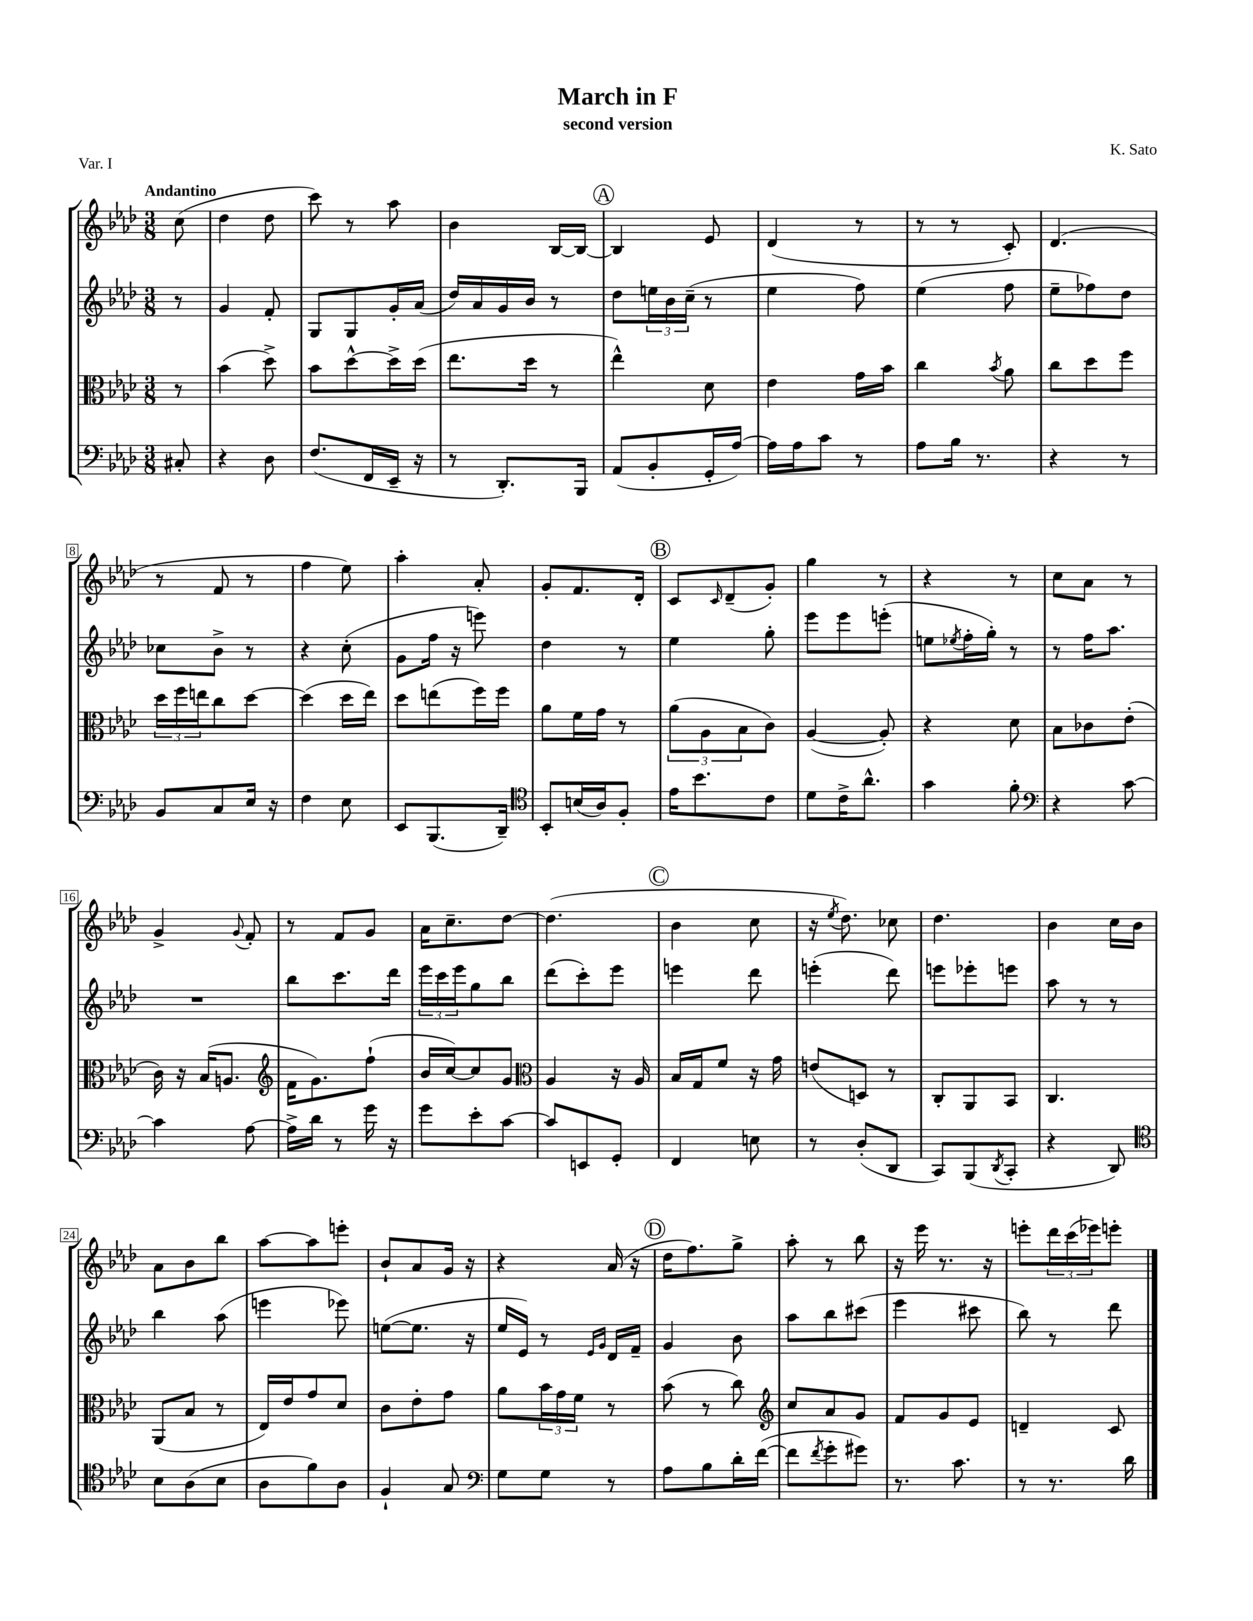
\header { title = "March in F" composer = "K. Sato" subtitle = "second version" piece = "Var. I" }
<<
\new StaffGroup <<
\new Staff = "s0" {
    \clef treble \key aes \major \numericTimeSignature \time 3/8 \partial 8 \tempo "Andantino"
    c''8( |
    des''4 des''8 |
    c'''8) r8 aes''8 |
    bes'4 bes16~ bes16~ |
    \mark \markup { \circle "A" } bes4 ees'8 |
    des'4( r8 |
    r8 r8 c'8-.) |
    des'4.( |
    r8 f'8 r8 |
    f''4 ees''8) |
    aes''4-. aes'8-. |
    g'8-. f'8. des'16-. |
    \mark \markup { \circle "B" } c'8 \grace { c'16 } des'8--( g'8-.) |
    g''4 r8 |
    r4 r8 |
    c''8 aes'8 r8 |
    g'4-> \appoggiatura { g'8 } f'8-. |
    r8 f'8 g'8 |
    aes'16 c''8.-- des''8~ |
    des''4.( |
    \mark \markup { \circle "C" } bes'4 c''8 |
    r16 \acciaccatura { ees''8 } des''8.) ces''8 |
    des''4. |
    bes'4 c''16 bes'16 |
    aes'8 bes'8 bes''8 |
    aes''8~ aes''8 e'''8-. |
    bes'8-! aes'8 g'16 r16 |
    r4 aes'16( r16 |
    \mark \markup { \circle "D" } des''16 f''8.) g''8-> |
    aes''8-. r8 bes''8 |
    r16 ees'''16 r8. r16 |
    e'''8-. \tuplet 3/2 { des'''16 c'''16( ees'''16) } e'''8-. \bar "|." |
}
\new Staff = "s1" {
    \clef treble \key aes \major \numericTimeSignature \time 3/8 \partial 8
    r8 |
    g'4 f'8-. |
    g8 g8 g'16-. aes'16( |
    des''16) aes'16 g'16 bes'16 r8 |
    \mark \markup { \circle "A" } des''8 \tuplet 3/2 { e''16 bes'16 c''16--( } r8 |
    ees''4 f''8) |
    ees''4( f''8 |
    ees''8-- fes''8) des''8 |
    ces''8 bes'8-> r8 |
    r4 c''8-.( |
    g'8 f''16 r16 e'''8) |
    des''4 r8 |
    \mark \markup { \circle "B" } ees''4 g''8-. |
    ees'''8 ees'''8 e'''8-.( |
    e''8 \acciaccatura { ees''8 } f''16-. g''16-.) r8 |
    r8 f''16 aes''8. |
    R4. |
    bes''8 c'''8. des'''16 |
    \tuplet 3/2 { ees'''16 c'''16 ees'''16 } g''8 bes''8 |
    des'''8( c'''8-.) ees'''8 |
    \mark \markup { \circle "C" } e'''4 des'''8 |
    e'''4-.( des'''8) |
    e'''8 ees'''8-. e'''8 |
    aes''8 r8 r8 |
    bes''4 aes''8( |
    e'''4 ees'''8) |
    e''8~( e''8. r16 |
    ees''16 ees'16) r8 \grace { ees'16 g'16 } des'16 f'16-- |
    \mark \markup { \circle "D" } g'4 bes'8 |
    aes''8 bes''8 cis'''8( |
    ees'''4 cis'''8 |
    bes''8) r8 des'''8 \bar "|." |
}
\new Staff = "s2" {
    \clef alto \key aes \major \numericTimeSignature \time 3/8 \partial 8
    r8 |
    bes'4( des''8->) |
    bes'8 des''8~-^ des''16-> des''16( |
    ees''8. des''16 r8 |
    \mark \markup { \circle "A" } ees''4-^) des'8 |
    ees'4 g'16 bes'16 |
    c''4 \acciaccatura { bes'8 } aes'8 |
    c''8 des''8 f''8 |
    \tuplet 3/2 { des''16 f''16 e''16 } c''8 des''8~ |
    des''4( des''16 ees''16) |
    des''8 e''8( f''16) f''16 |
    aes'8 f'16 g'16 r8 |
    \mark \markup { \circle "B" } \tuplet 3/2 { aes'8( aes8 bes8 } c'8) |
    aes4~( aes8-.) |
    r4 des'8 |
    bes8 ces'8 ees'8-.( |
    c'16) r16 bes16( a8. |
    \clef treble f'16 g'8.) f''8-!( |
    bes'16 c''16~) c''8 g'8 |
    \clef alto aes4 r16 aes16 |
    \mark \markup { \circle "C" } bes16 g16 f'8 r16 g'16 |
    e'8( d8) r8 |
    c8-. aes,8 bes,8 |
    c4. |
    aes,8( bes8 r8 |
    ees16) ees'16 g'8 des'8 |
    c'8 ees'8-. g'8 |
    aes'8 \tuplet 3/2 { bes'16 g'16 f'16 } r8 |
    \mark \markup { \circle "D" } bes'8( r8 c''8) |
    \clef treble c''8 aes'8 g'8 |
    f'8 g'8 ees'8 |
    d'4-- c'8 \bar "|." |
}
\new Staff = "s3" {
    \clef bass \key aes \major \numericTimeSignature \time 3/8 \partial 8
    cis8-. |
    r4 des8 |
    f8.( f,16 ees,16-- r16 |
    r8 des,8.-.) bes,,16 |
    \mark \markup { \circle "A" } aes,8( bes,8-. g,16-. aes16~) |
    aes16 aes16 c'8 r8 |
    aes8 bes16 r8. |
    r4 r8 |
    bes,8 c8 ees16 r16 |
    f4 ees8 |
    ees,8 bes,,8.( des,16--) |
    \clef tenor bes,8-. b16( aes16) f8-. |
    \mark \markup { \circle "B" } ees'16 bes'8. c'8 |
    des'8 c'16-> aes'8.-^ |
    g'4 f'8-. |
    \clef bass r4 c'8~ |
    c'4 aes8~ |
    aes16-> des'16 r8 g'16 r16 |
    g'8 ees'8-. c'8~ |
    c'8 e,8 g,8-. |
    \mark \markup { \circle "C" } f,4 e8 |
    r8 des8-.( des,8 |
    c,8) bes,,8( \acciaccatura { des,8 } c,8-. |
    r4 des,8) |
    \clef tenor bes8 aes8( bes8 |
    aes8 f'8) aes8 |
    f4-! g8 |
    \clef bass g8 g8 r8 |
    \mark \markup { \circle "D" } aes8 bes8 des'16-. f'16~( |
    f'8 \acciaccatura { f'8 } g'8-. gis'8) |
    r8. c'8. |
    r8 r8. des'16 \bar "|." |
}
>>
>>
\layout { \context { \Score \override BarNumber.stencil = #(make-stencil-boxer 0.1 0.3 ly:text-interface::print) } }
